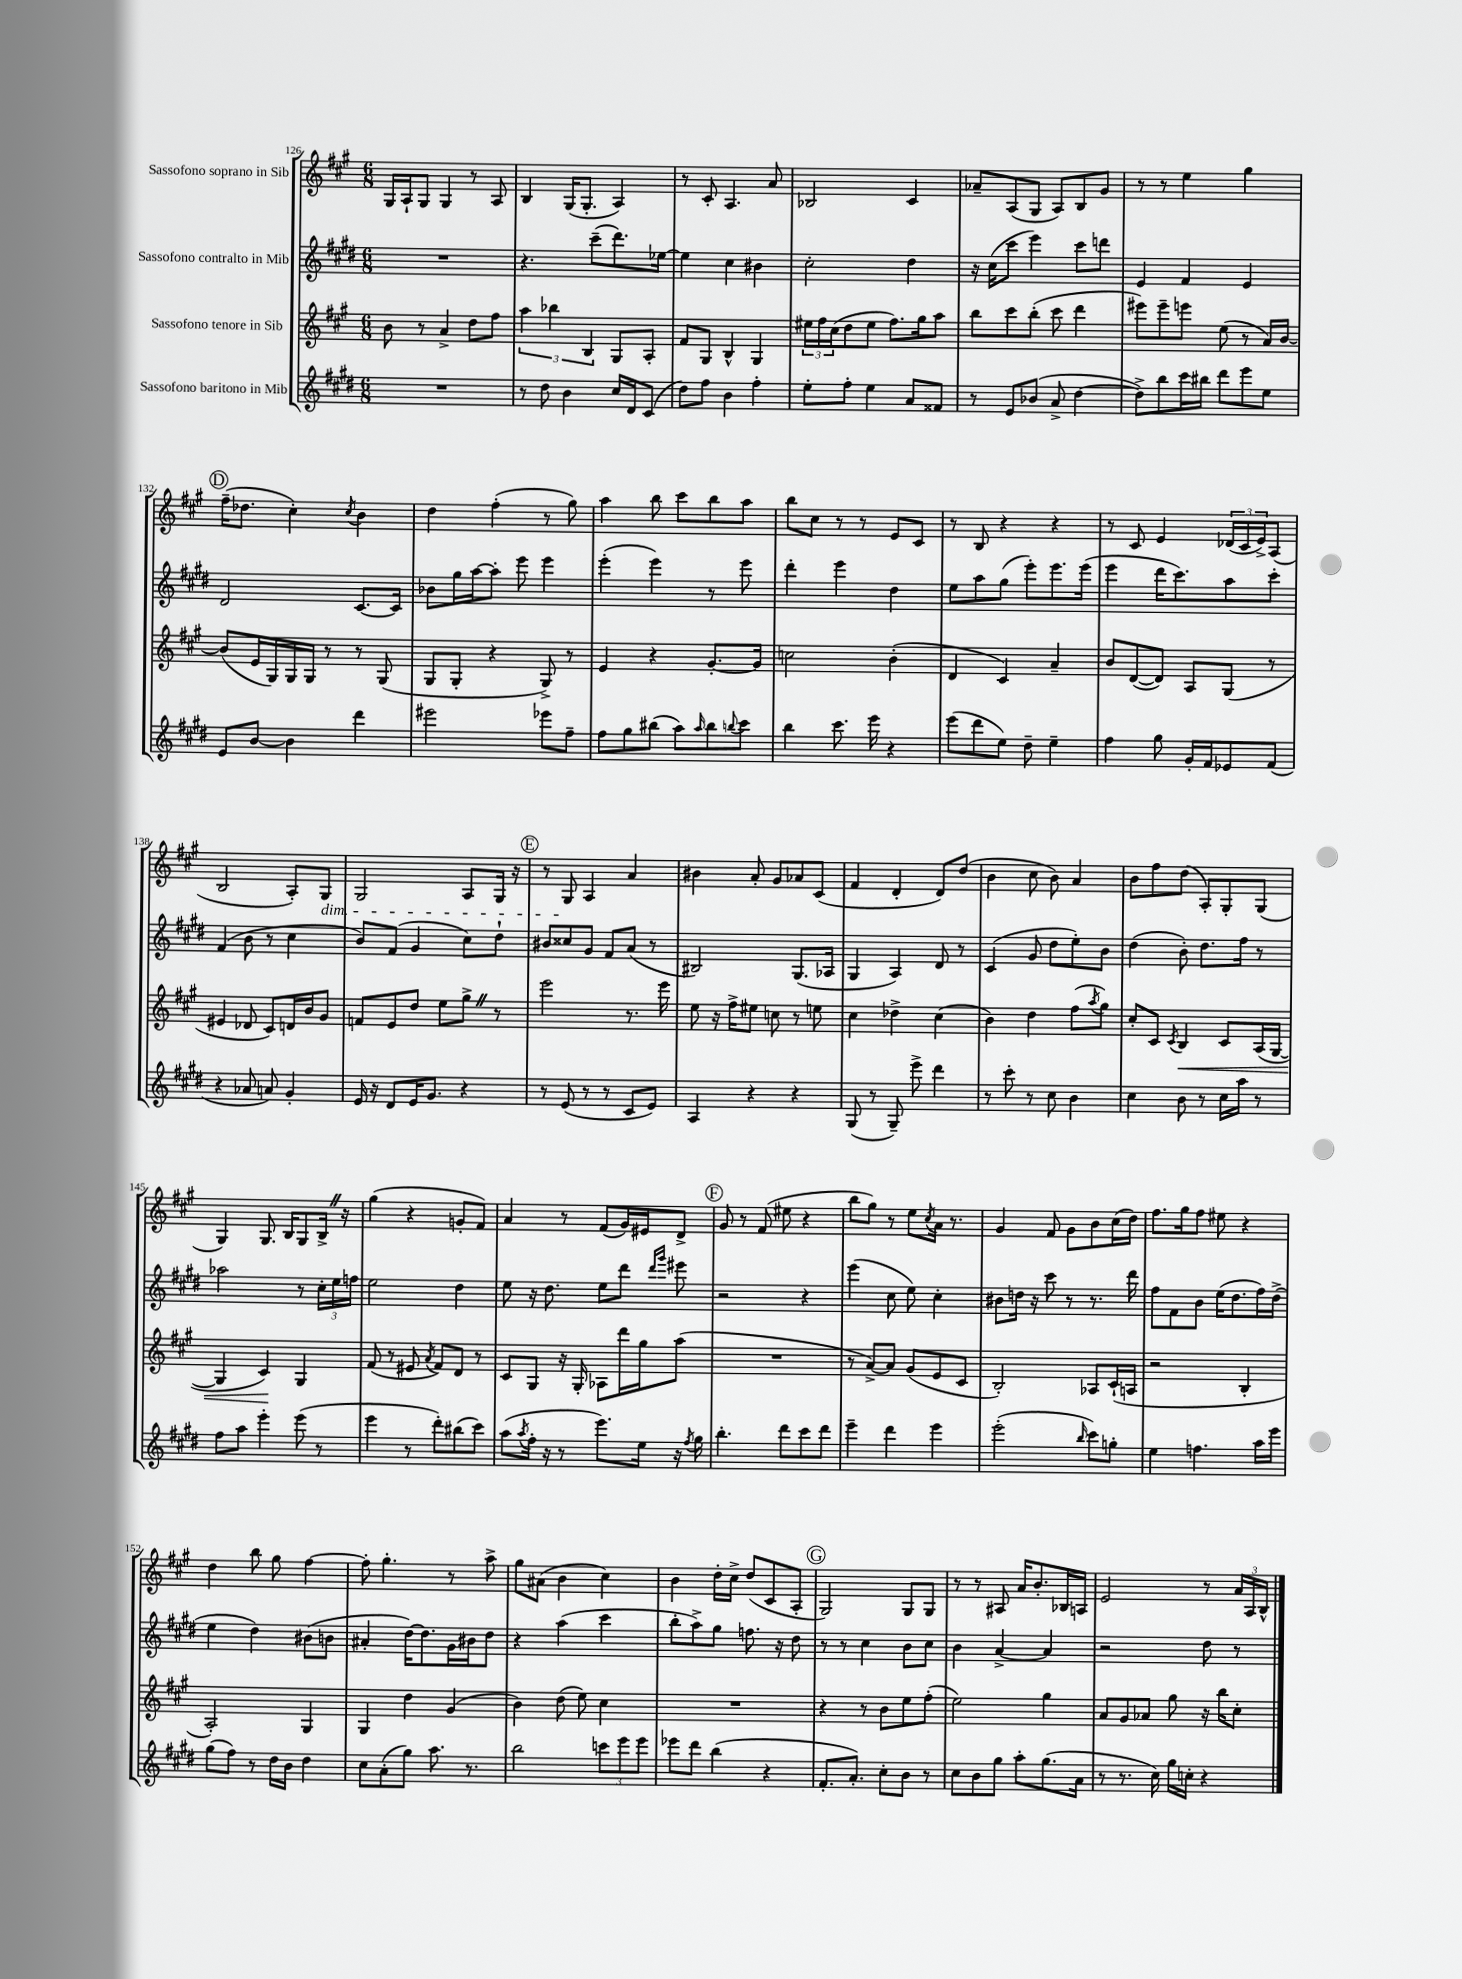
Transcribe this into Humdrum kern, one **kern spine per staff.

**kern	**kern	**kern	**kern
*staff4	*staff3	*staff2	*staff1
*clefG2	*clefG2	*clefG2	*clefG2
*k[f#c#g#d#]	*k[f#c#g#]	*k[f#c#g#d#]	*k[f#c#g#]
*M6/8	*M6/8	*M6/8	*M6/8
2.r	8b	2.r	16G#
.	.	.	16A`
.	8r	.	8G#
.	4a^	.	4G#
.	8dd	.	8r
.	8ff#	.	8A
=	=	=	=
8r	6aa	4.r	4B
8dd#	.	.	.
.	6bb-	.	.
4b	.	.	(16G#
.	.	.	8.G#'
.	6B	.	.
.	.	(8ccc#~	.
16cc#	8G#	8.ddd#)	4A)
16d#	.	.	.
(8c#	8A'	.	.
.	.	[16ee-	.
=	=	=	=
8dd#)	8f#	4ee-]	8r
8ff#	8G#	.	8c#'
4b	4B^^	4cc#	4.A
4ff#'	4G#	4b#	.
.	.	.	8a
=	=	=	=
8ee'	24ee#	2cc#'	2B-
.	24ff#	.	.
.	(24cc#	.	.
8ff#'	8dd	.	.
4ee	8ee#	.	.
.	8.ff#)	.	.
8a	.	4dd#	4c#
.	16gg#	.	.
8f##	8aa	.	.
=	=	=	=
8r	8bb	16r	8a-~
.	.	(16cc#	.
8e	8ccc#	8ccc#	(8A
(8b-	(8bb'	4eee)	8G#
8a^	8ccc#	.	8A)
[4dd#	4ddd	8ccc#	8B
.	.	8ddd	8g#
=	=	=	=
8dd#^])	8eee#)	4e	8r
8bb	8eee#~	.	8r
16ccc#	8eee	4f#	4ee
16bb#	.	.	.
8ddd#	(8ee	.	.
8eee	8r	4e	4gg#
8ee	16a)	.	.
.	[16b	.	.
=	=	=	=
8e	(8b]	2d#	(16ff#~
.	.	.	8.dd-
[8b	16e	.	.
.	16G#)	.	.
4b]	16G#	.	4cc#')
.	16G#	.	.
.	8r	.	.
.	.	.	8qcc#
4ddd#	8r	[8.c#	4b
.	(8G#	.	.
.	.	16c#]	.
=	=	=	=
2eee#	8G#	8b-	4dd
.	8G#'	16gg#	.
.	.	[16aa	.
.	4r	8aa']	(4ff#'
.	.	8eee	.
8eee-	8G#^)	4eee	8r
8ff#~	8r	.	8gg#)
=	=	=	=
8ff#	4e	(4eee'	4aa
8gg#	.	.	.
(8bb#	4r	4eee)	8bb
8aa)	.	.	8ccc#
16qqaa	.	.	.
8bb#	[8.g#'	8r	8bb
8qqbb	.	.	.
8ccc#	.	8eee	8aa
.	16g#]	.	.
=	=	=	=
4bb	2cc	4ddd#'	8bb
.	.	.	8cc#
8.ccc#	.	4eee	8r
.	.	.	8r
16eee	.	.	.
4r	(4b'	4dd#	8e
.	.	.	8c#
=	=	=	=
(8eee	4d	8ee	8r
8ddd#	.	8aa	8B
8ee)	4c#)	(8gg#	4r
8dd#~	.	8eee')	.
4ee~	4a~	8.eee	4r
.	.	(16eee	.
=	=	=	=
4ff#	8b	4eee	8r
.	([8d	.	8c#
8gg#	8d])	16ddd#	4e
.	.	8.ccc#)	.
16g#'	8A	.	.
16f#	.	.	.
8e-	(8G#	8aa	(24d-
.	.	.	24c#
.	.	.	24e^)
(8f#	8r	8ccc#'	(8A
=	=	=	=
4r	4e#	(4f#	2B
8a-	8d-	8b	.
8a)	8c#)	8r	.
4g#'	16d	4cc#	8A')
.	16b	.	.
.	8g#	.	8G#
=	=	=	=
16e	8f	8b)	2G#
16r	.	.	.
8d#	8e	(8f#	.
16e	8dd	4g#	.
8.g#	.	.	.
.	8ee	.	.
4r	8gg#^	8cc#)	8A
.	8r	8dd#`	16G#
.	.	.	16r
=	=	=	=
8r	2eee	8b#	8r
(8e	.	8cc##	8G#
8r	.	8g#	4A
8r	.	8f#	.
8c#	8.r	(8a	4a
8e)	.	8r	.
.	16eee	.	.
=	=	=	=
4A	8ee	2B#)	4b#
.	16r	.	.
.	16ff#^	.	.
4r	8ee#	.	8a'
.	8cc	.	8g#
4r	8r	(8.G#	8a-
.	8ee	.	(8c#
.	.	16A-	.
=	=	=	=
(8G#	4cc#	4G#	4f#
8r	.	.	.
8G#~)	4dd-^	4A)	4d'
8eee^	.	.	.
4ddd#	(4cc#	8d#	8d)
.	.	8r	(8dd
=	=	=	=
8r	4b)	(4c#	4b
8ccc#'	.	.	.
8r	4dd	8g#	8cc#
8cc#	.	8dd#	8b)
4b	(8ff#	8ee')	4a
.	8qaa	.	.
.	8gg#)	8b	.
=	=	=	=
4cc#	8cc#'	(4dd#	8b
.	8c#	.	8ff#
.	8qc#	.	.
8b	4B	8b')	(8dd
8r	.	8.dd#	8A')
16cc#	8c#	.	8G#'
16aa	.	16ff#	.
8r	(16A	8r	(8G#
.	[16G#	.	.
=	=	=	=
8ff#	4G#]	2aa-	4G#)
8aa	.	.	.
4eee'	4c#)	.	8.G#
.	.	.	16B
(8eee	4G#	8r	8G#
8r	.	24cc#'	16B^
.	.	24ee	.
.	.	.	16r
.	.	24ff	.
=	=	=	=
4eee	(8f#	2ee	(4gg#
.	8r	.	.
8r	8e#	.	4r
.	8qa	.	.
8ddd#')	8f#)	.	.
(8bb#	8d	4dd#	8g'
8ccc#)	8r	.	8f#)
=	=	=	=
(8aa	8c#	8ee	4a
8qaa	.	.	.
16ff#'	8G#	16r	.
16r	.	8.dd#	.
8r	16r	.	8r
.	16G#'	.	.
8.eee)	8A-	8ee	(8f#
.	16ddd	8ddd#	16g#)
16ee	16gg#	.	16e#
.	.	16qqddd#	.
.	.	16qqggg#	.
16r	(8aa	8eee#	8d^
8qff#	.	.	.
16gg#	.	.	.
=	=	=	=
4.bb'	2.r	2r	8g#
.	.	.	8r
.	.	.	(8f#
8ddd#	.	.	8ee#
8ccc#	.	4r	4r
8ddd#	.	.	.
=	=	=	=
4eee~	8r	(4eee	8bb
.	[8a^)	.	8gg#)
4ddd#	8a]	8cc#	8r
.	(8g#	8ee)	8ee
.	.	.	8qcc#
4eee	8e	4cc#'	16a
.	.	.	8.r
.	8c#	.	.
=	=	=	=
(2eee'	2B')	8b#	4g#
.	.	16dd	.
.	.	16r	.
.	.	8ccc#	8f#
.	.	8r	8g#
16qqbb	.	.	.
8ccc#)	8A-	8.r	8b
8gg'	(16c#`	.	(16cc#
.	16A	16ddd#	16dd)
=	=	=	=
4ee	2r	8ff#	8.ff#
.	.	8f#	.
.	.	.	16gg#
4.ff	.	8b	8ff#
.	.	(16ee	8ee#
.	.	8.dd#	.
.	4B'	.	4r
16aa	.	16ff#)	.
16eee	.	(16dd#^	.
=	=	=	=
(8gg#	2A')	4ee	4dd
8ff#)	.	.	.
8r	.	4dd#)	8bb
16dd#	.	.	8gg#
16b	.	.	.
4dd#	4G#	(8b#	[4ff#
.	.	8b	.
=	=	=	=
8cc#	4G#	4a#'	8ff#']
(8a'	.	.	4.gg#'
8gg#)	4dd	[16dd#)	.
.	.	8.dd#]	.
8.aa	.	.	.
.	(4g#	16g#	8r
8.r	.	16b#	.
.	.	8dd#	8aa^
=	=	=	=
2bb	4b)	4r	8gg#
.	.	.	(8a#
.	(8dd	(4aa	4b
.	8ee)	.	.
12ccc	4cc#	4ccc#	4cc#)
12eee	.	.	.
12eee	.	.	.
=	=	=	=
8eee-	2.r	8bb'	4b
8ddd#	.	8aa^)	.
(4bb	.	8gg#	16dd'
.	.	.	16cc#^
.	.	8.ff	(8dd
4r	.	.	8c#
.	.	16r	.
.	.	8dd#	8A'
=	=	=	=
8.f#'	4r	8r	2G#)
.	.	8r	.
8.a')	.	.	.
.	8r	4cc#	.
8cc#'	8b	.	.
8b	8ee	8b	8G#
8r	(8ff#'	8cc#	8G#
=	=	=	=
8cc#	2ee)	4b	8r
8b	.	.	8r
8gg#	.	[4a^	8A#
8aa'	.	.	16a
.	.	.	8.b'
(8.gg#	4gg#	4a]	.
.	.	.	16B-
16a	.	.	16A
=	=	=	=
8r	8a	2r	2e
8.r	8g#	.	.
.	8a-	.	.
16cc#)	.	.	.
16gg#	8gg#	.	.
16cc'	.	.	.
4r	16r	8dd#	8r
.	16bb	.	.
.	8cc#'	8r	24a
.	.	.	24A
.	.	.	24B^^
==	==	==	==
*-	*-	*-	*-
